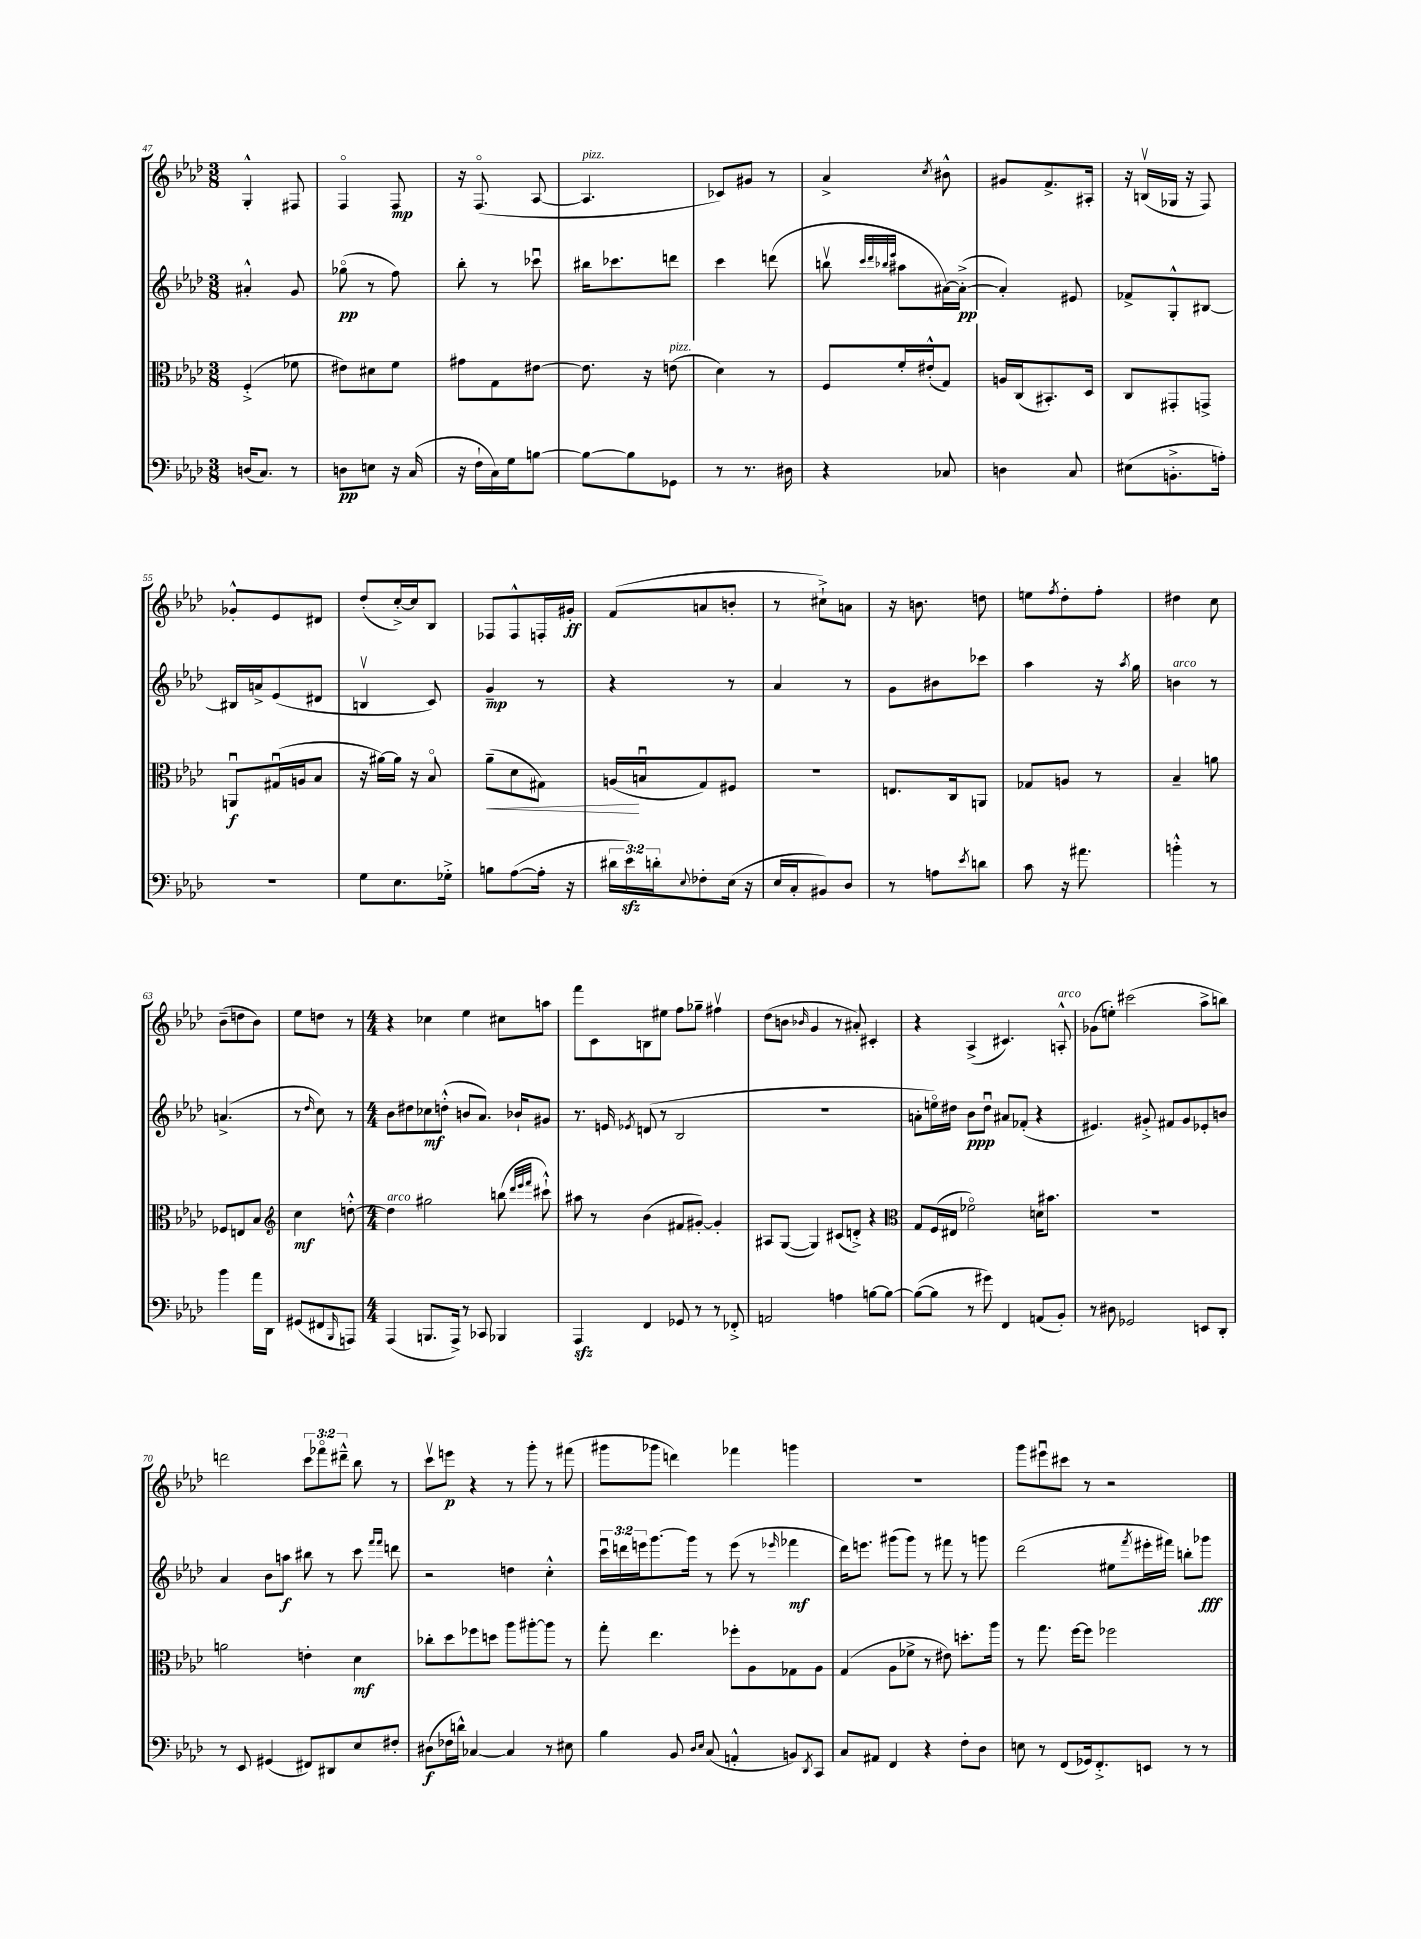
<<
\new StaffGroup <<
\new Staff = "s0" {
    \clef treble \key aes \major \numericTimeSignature \time 3/8 \override Staff.TupletNumber.text = #tuplet-number::calc-fraction-text
    g4-.-^ fis8 |
    f4\flageolet f8\mp |
    r16 f8.\flageolet( aes8~ |
    aes4.^\markup { \italic "pizz." } |
    ces'8) gis'8 r8 |
    aes'4-> \acciaccatura { c''8 } bis'8-^ |
    gis'8 f'8.-> ais16-. |
    r16 b16\upbow( ges16 r16 f8) |
    ges'8-.-^ ees'8 dis'8 |
    des''8-.( c''16~-.->) c''16 bes8 |
    fes8 fes8-^ f16-. gis'16-.\ff |
    f'8( a'8 b'8-. |
    r8 cis''8-!->) a'8 |
    r16 b'8. d''8 |
    e''8 \acciaccatura { f''8 } des''8-. f''8-. |
    dis''4 c''8 |
    bes'8--( d''8 bes'8) |
    ees''8 d''8 r8 |
    \numericTimeSignature \time 4/4 r4 ces''4 ees''4 cis''8 a''8 |
    f'''8 c'8 b8 eis''8 f''8 ges''8-- fis''4\upbow |
    des''8( b'8 \grace { bes'16 } g'4 r8 ais'8-.) cis'4-. |
    r4 aes4->( cis'4.) a8-.-^^\markup { \italic "arco" } |
    ges'8( e''8-.) cis'''2( aes''8-> b''8) |
    d'''2 \tuplet 3/2 { c'''8 fes'''8\flageolet dis'''8---^ } bes''8 r8 |
    c'''8\upbow e'''8\p r4 r8 g'''8-. r8 fis'''8( |
    gis'''8 ges'''8 d'''4) fes'''4 g'''4 |
    R1 |
    g'''8 eis'''8\downbow cis'''8 r8 r2 \bar "|." |
}
\new Staff = "s1" {
    \clef treble \key aes \major \numericTimeSignature \time 3/8 \override Staff.TupletNumber.text = #tuplet-number::calc-fraction-text
    ais'4-.-^ g'8 |
    ges''8\flageolet\pp( r8 f''8) |
    bes''8-. r8 ces'''8\downbow |
    bis''16 ces'''8. d'''8 |
    c'''4 d'''8( |
    b''8\upbow \grace { c'''32 des'''32 bes''32 ees'''32 } ais''8 ais'16~) ais'16~-.->\pp( |
    ais'4-.) eis'8 |
    fes'8-> g8-.-^ bis8~ |
    bis16 a'16-> ees'8( dis'8 |
    b4\upbow c'8) |
    g'4--\mp r8 |
    r4 r8 |
    aes'4 r8 |
    g'8 bis'8 ces'''8 |
    aes''4 r16 \acciaccatura { aes''8 } g''16 |
    b'4^\markup { \italic "arco" } r8 |
    a'4.->( |
    r8 \grace { des''16 } c''8) r8 |
    \numericTimeSignature \time 4/4 bes'8 dis''8 ces''8\mf d''8-.-^( b'8 aes'8.) bes'16-! gis'8 |
    r8. e'16 \acciaccatura { ees'8 } d'8( r8 bes2 |
    R1 |
    a'8-. e''16\flageolet) dis''16 bes'8\ppp dis''8\downbow ais'8 fes'8-.( r4 |
    eis'4.) gis'8-.-> fis'8 gis'8 ees'8-. b'8 |
    aes'4 bes'8 a''8\f bis''8 r8 c'''8 \grace { f'''16 f'''16 } d'''8 |
    r2 d''4 c''4-.-^ |
    \tuplet 3/2 { c'''16\downbow d'''16 e'''16 } g'''8.~ g'''16 r8 e'''8( r8 \grace { ees'''16 } fes'''4\mf |
    des'''16) e'''8. gis'''8( gis'''8) r8 fis'''8 r8 g'''8 |
    des'''2( eis''8 \acciaccatura { f'''8 } eis'''16-. fis'''16) b''8-. ges'''8\fff \bar "|." |
}
\new Staff = "s2" {
    \clef alto \key aes \major \numericTimeSignature \time 3/8
    f4-.->( fes'8 |
    eis'8) dis'8 f'8 |
    gis'8 g8 eis'8~ |
    eis'8. r16 e'8^\markup { \italic "pizz." }( |
    des'4) r8 |
    f8 f'16-. eis'16-.-^( g8) |
    a16 c16( bis,8.-.) des16 |
    c8 gis,8-. g,8-> |
    a,8\downbow\f gis16\downbow( a16 bes8 |
    r16 ais'16~) ais'16 r16 bes8\flageolet |
    aes'8--\<( des'8 gis8) |
    a16\!( b16\downbow g8) fis8 |
    R4. |
    e8. c16 a,8 |
    ges8 a8 r8 |
    bes4-- a'8 |
    fes8 e8 bes8 |
    \clef treble c''4\mf d''8~-.-^ |
    \numericTimeSignature \time 4/4 d''4^\markup { \italic "arco" } gis''2 b''8( \grace { des'''32 ees'''32 f'''32 } cis'''8-!-^) |
    ais''8 r8 bes'4( fis'8 gis'8~-.) gis'4-. |
    ais8 g8~( g4) cis'8( d'8-.->) r4 |
    \clef alto g8 f16( eis16 fes'2\flageolet) d'16 bis'8. |
    R1 |
    a'2 e'4-. des'4\mf |
    ces''8-. des''8 fes''8 d''8 aes''8 ais''8~-. ais''8 r8 |
    g''8-. ees''4. fes''8-. aes8 ges8 aes8 |
    g4( aes8 fes'8-> r8 eis'8) d''8.-. aes''16 |
    r8 g''8. f''16~ f''8 fes''2 \bar "|." |
}
\new Staff = "s3" {
    \clef bass \key aes \major \numericTimeSignature \time 3/8 \override Staff.TupletNumber.text = #tuplet-number::calc-fraction-text
    d16( c8.) r8 |
    d8\pp e8 r16 c16( |
    r16 f16-! c16) g16 b8~ |
    b8~ b8 ges,8 |
    r8 r8. dis16 |
    r4 ces8 |
    d4 c8 |
    eis8( b,8.-.-> a16-.) |
    r4. |
    g8 ees8. ges16-.-> |
    b8 aes8~( aes16-. r16 |
    \tuplet 3/2 { dis'16 ees'16\sfz) d'16-. } \appoggiatura { ees8 } fes8-. ees16( r16 |
    ees16 c16-. bis,8) des8 |
    r8 a8 \acciaccatura { ees'8 } d'8 |
    c'8 r16 ais'8. |
    b'4-.-^ r8 |
    bes'4 aes'16 des,16 |
    gis,8( fis,8 \grace { bes,,16 } a,,8) |
    \numericTimeSignature \time 4/4 aes,,4( b,,8. aes,,16->) r8 ces,8 bes,,4 |
    aes,,4\sfz f,4 ges,8 r8 r8 fes,8-.-> |
    a,2 a4 b8~ b8~ |
    b8~( b8 r8 gis'8) f,4 a,8( bes,8-.) |
    r8 dis8 ges,2 e,8 des,8-. |
    r8 ees,8 gis,4( fis,8) dis,8 ees8 fis8-. |
    dis8\f( fes16 d'16-^) ces4~ ces4 r8 eis8 |
    bes4 bes,8 \grace { des16 ees16 } c8( a,4-.-^ b,8) \acciaccatura { des,8 } c,8 |
    c8 ais,8 f,4 r4 f8-. des8 |
    e8 r8 f,8( ges,16) f,8.-.-> e,8 r8 r8 \bar "|." |
}
>>
>>
\layout { \context { \Score currentBarNumber = #47 } }
